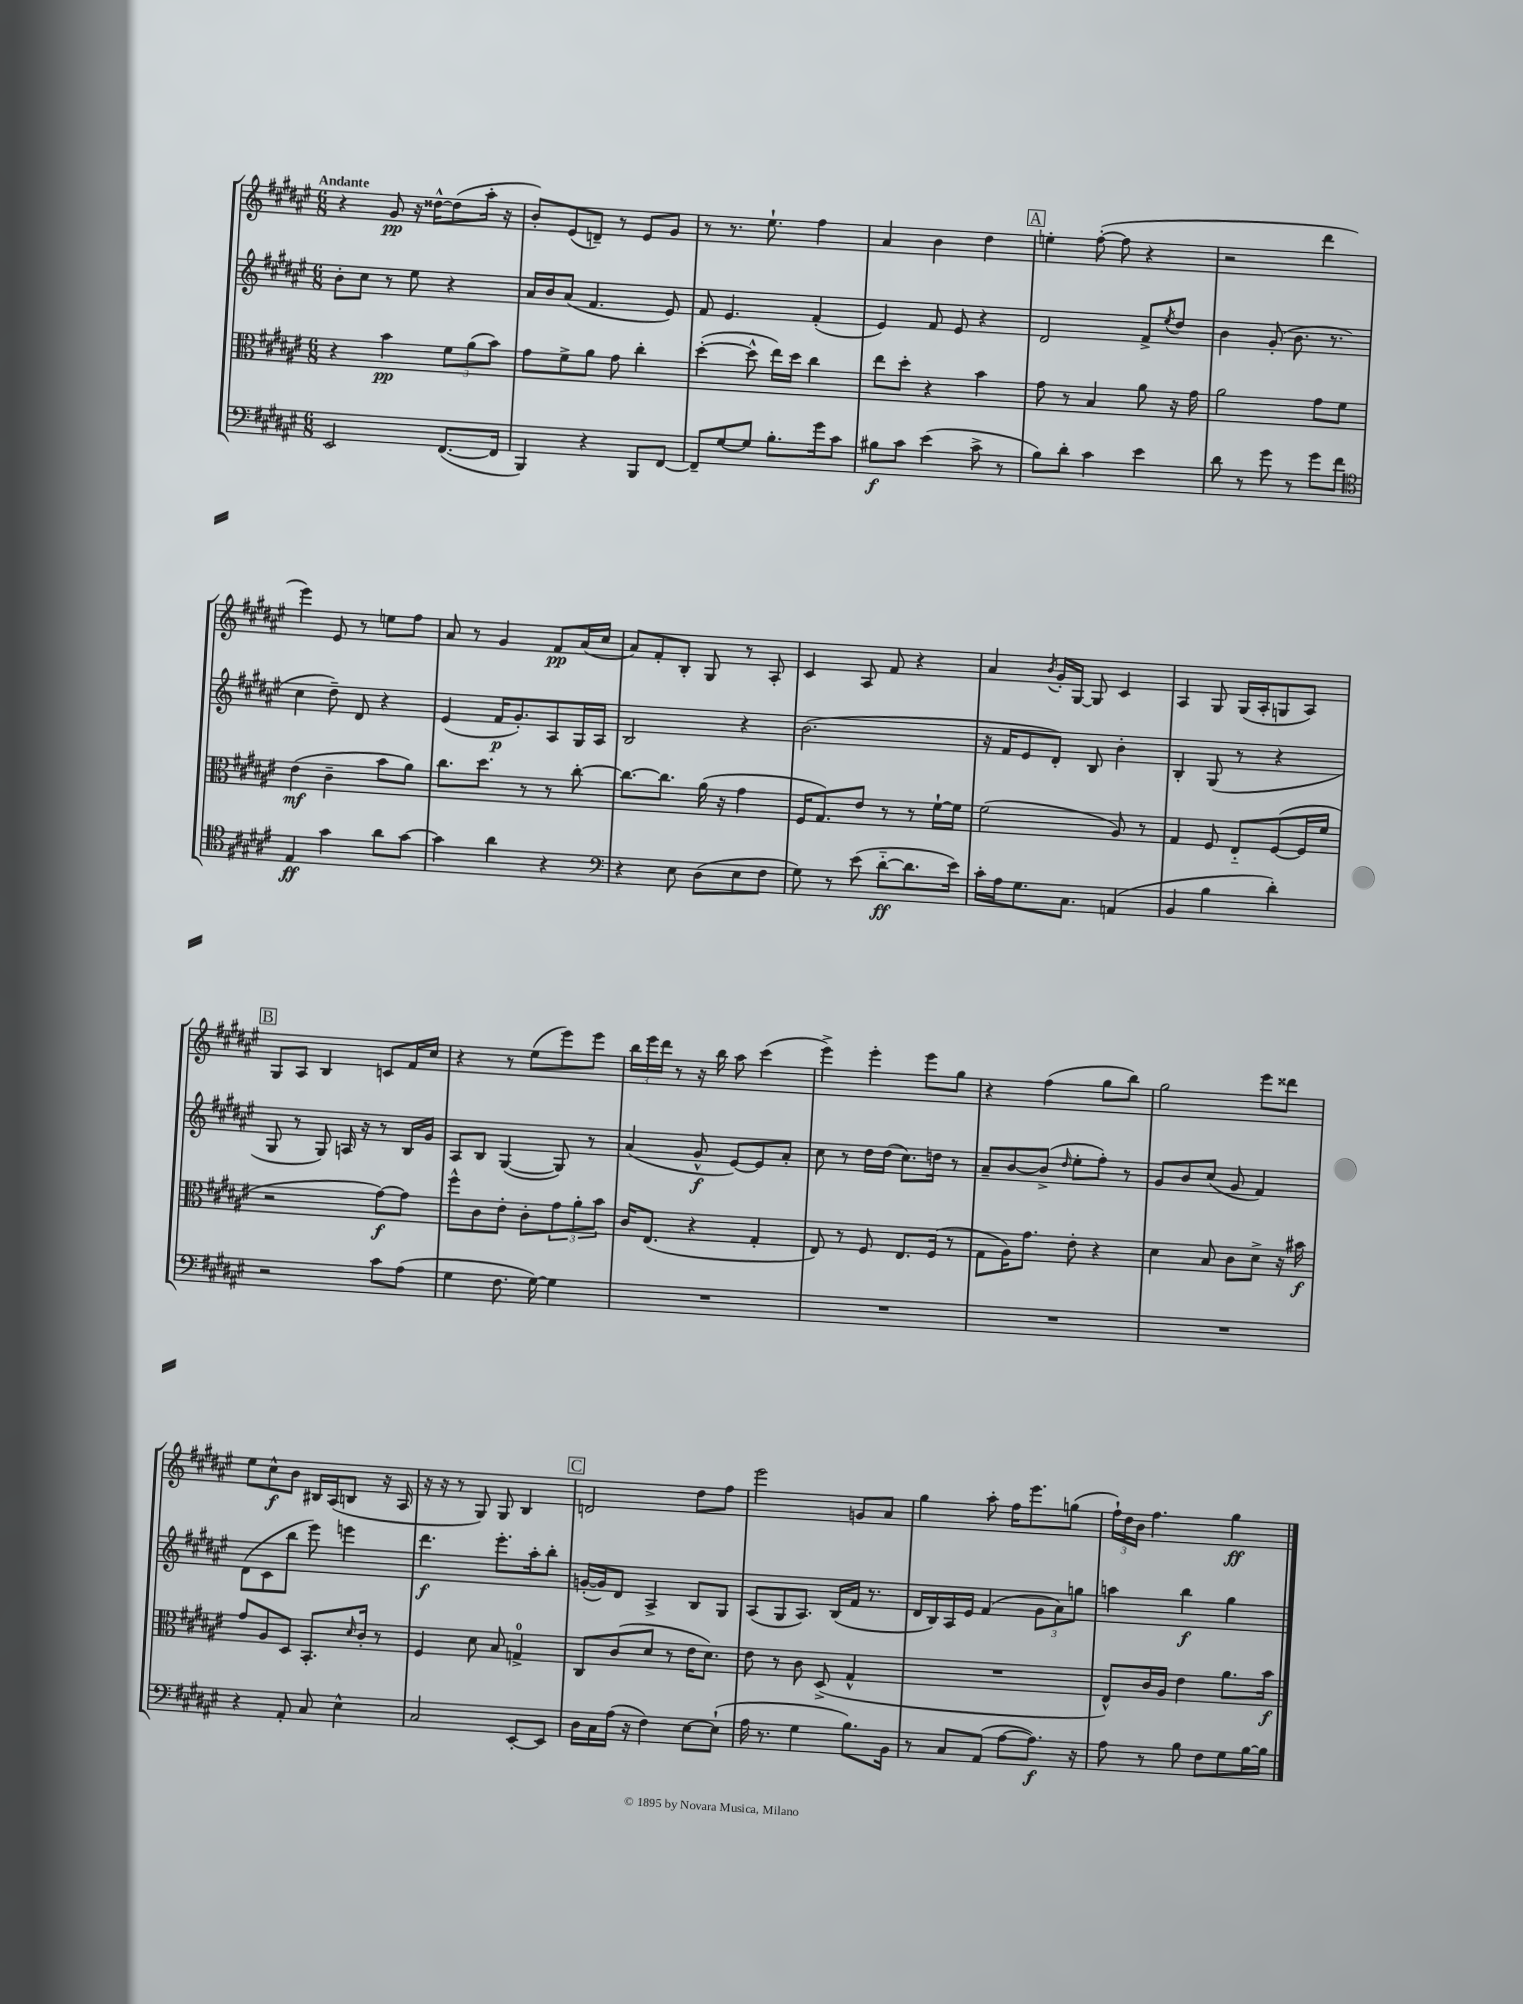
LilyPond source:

<<
\new StaffGroup <<
\new Staff = "s0" {
    \clef treble \key fis \major \numericTimeSignature \time 6/8 \tempo "Andante"
    r4 gis'8\pp r16 disis''16~-^ disis''8( ais''16-. r16 |
    b'8-.) eis'8( d'8--) r8 eis'8 gis'8 |
    r8 r8. eis''8.-! fis''4 |
    ais'4 b'4 dis''4 |
    \mark \markup { \box "A" } e''4-. fis''8~-.( fis''8 r4 |
    r2 dis'''4 |
    eis'''4) eis'8 r8 e''8 fis''8 |
    ais'8 r8 gis'4 fis'8\pp ais'16( cis''16 |
    ais'8) fis'8-. b8-. gis8 r8 ais8-. |
    cis'4 ais8 fis'8 r4 |
    ais'4 \acciaccatura { b'8 } gis'16-. gis16~ gis8 cis'4 |
    ais4 gis8 gis16( ais16-. g8 ais8) |
    \mark \markup { \box "B" } gis8 ais8 b4 c'8 fis'16 cis''16 |
    r4 r8 eis''8( eis'''8) eis'''8 |
    \tuplet 3/2 { b''16 eis'''16 dis'''16 } r8 r16 b''16 ais''8 cis'''4( |
    eis'''4->) eis'''4-. eis'''8 gis''8 |
    r4 fis''4( gis''8 b''8) |
    gis''2 eis'''8 disis'''8 |
    eis''8 cis''8-^\f b'8 bis16 ais16( b8 r16 ais16 |
    r16 r16 r8 gis8) gis8 b4 |
    \mark \markup { \box "C" } d'2 dis''8 fis''8 |
    eis'''2 g'8 ais'8 |
    gis''4 ais''8-. fis''16 eis'''8. g''8( |
    \tuplet 3/2 { fis''16-!) dis''16 b'16 } fis''4. gis''4\ff \bar "|." |
}
\new Staff = "s1" {
    \clef treble \key fis \major \numericTimeSignature \time 6/8
    b'8-. cis''8 r8 eis''8 r4 |
    ais'16 b'16 ais'8( fis'4. eis'8) |
    fis'8 eis'4. fis'4-.( |
    eis'4) fis'8 eis'8 r4 |
    \mark \markup { \box "A" } dis'2 fis'8-> \acciaccatura { eis''8 } dis''8 |
    b'4 gis'8-.( b'8. r8. |
    cis''4 dis''8--) dis'8 r4 |
    eis'4( fis'16\p gis'8.-.) ais8 gis16 ais16 |
    b2 r4 |
    b'2.( |
    r16 fis'16 eis'8 dis'8-.) b8 b'4-. |
    b4-. gis8( r8 r4 |
    \mark \markup { \box "B" } gis8 r8 gis8) a16 r16 r8 b16 gis'16 |
    ais8 b8 gis4~( gis8) r8 |
    ais'4( gis'8-^\f eis'8~) eis'8 ais'8-. |
    cis''8 r8 dis''16 dis''16( cis''8.) d''16 r8 |
    ais'8-- b'8~ b'8->( \grace { dis''16 } eis''8-. fis''8-.) r8 |
    gis'8 b'8 cis''8( gis'8 fis'4) |
    dis'8( cis'8 b''8 eis'''8) e'''4 |
    dis'''4.\f eis'''8.-. ais''16-. b''8-. |
    \mark \markup { \box "C" } g'16~-.( g'16) dis'8 ais4-> b8 gis8 |
    ais8( gis8 ais8.) b16( fis'16 r8. |
    dis'16 b16) ais16 eis'16 fis'4( \tuplet 3/2 { gis'8 ais'8) g''8 } |
    a''4 b''4\f gis''4 \bar "|." |
}
\new Staff = "s2" {
    \clef alto \key fis \major \numericTimeSignature \time 6/8
    r4 b'4\pp \tuplet 3/2 { fis'8 ais'8( b'8) } |
    gis'8 fis'8-> ais'8 gis'8 cis''4-. |
    dis''4~-.( dis''8-^ eis''16) dis''16 cis''4 |
    eis''8 dis''8-. r4 b'4 |
    \mark \markup { \box "A" } gis'8 r8 b4 ais'8 r16 gis'16 |
    ais'2 gis'8 fis'8 |
    eis'4\mf( cis'4-- b'8 ais'8) |
    cis''8. dis''8. r8 r8 cis''8~-. |
    cis''8.~ cis''8. ais'16( r16 gis'4 |
    fis16 gis8.) eis'8 r8 r8 fis'16~-! fis'16 |
    fis'2( ais8) r8 |
    gis4 fis8 eis8-_ fis8~( fis16 fis'16 |
    \mark \markup { \box "B" } r2 gis'8~\f) gis'8 |
    fis''8-^ cis'8 eis'8-. cis'8-. \tuplet 3/2 { gis'8 ais'8-. b'8 } |
    cis'16 eis8.( r4 gis4-. |
    eis8) r8 fis8 eis8. fis16( r8 |
    gis8 ais16) gis'8. eis'8-. r4 |
    dis'4 b8 cis'8 dis'8-> r16 bis'16\f |
    gis'8 ais8 dis8 b,8.-. \grace { dis'16 } cis'16-. r8 |
    fis4 dis'8 b8 g4-0-> |
    \mark \markup { \box "C" } cis8 cis'8( dis'8 r8 eis'16 dis'8.) |
    eis'8 r8 cis'8 dis8->( gis4-^ |
    R2. |
    eis8-^) cis'16 ais16 eis'4 ais'8. b'16\f \bar "|." |
}
\new Staff = "s3" {
    \clef bass \key fis \major \numericTimeSignature \time 6/8
    eis,2 fis,8.~( fis,16 |
    b,,4) r4 b,,8 fis,8~ |
    fis,8-- gis8~ gis8 b8.-. gis'16 cis'8 |
    bis8\f cis'8 eis'4( cis'8-> r8 |
    \mark \markup { \box "A" } b8) dis'8-. cis'4 eis'4 |
    dis'8 r8 gis'8 r8 gis'8 fis'8 |
    \clef tenor eis4\ff gis'4 ais'8 gis'8~ |
    gis'4 ais'4 r4 |
    \clef bass r4 eis8 dis8( eis8 fis8 |
    gis8) r8 eis'8( dis'8~-_\ff dis'8. eis'16) |
    cis'16-. ais16 gis8. cis8. a,4( |
    b,4 b4 dis'4-.) |
    \mark \markup { \box "B" } r2 cis'8 ais8( |
    gis4 fis8. gis16~) gis4 |
    R2. |
    R2. |
    R2. |
    R2. |
    r4 ais,8-. cis8 eis4-^ |
    cis2 eis,8~-. eis,8 |
    \mark \markup { \box "C" } dis16 cis16 ais16( r16 fis4) eis8~ eis8-!( |
    ais16 r8. gis4 b8.) b,16 |
    r8 cis8 ais,8( ais8~ ais8.\f) r16 |
    ais8 r8 b8 fis8 gis8 b16~ b16 \bar "|." |
}
>>
>>
\layout { \context { \Score \remove "Bar_number_engraver" } }
